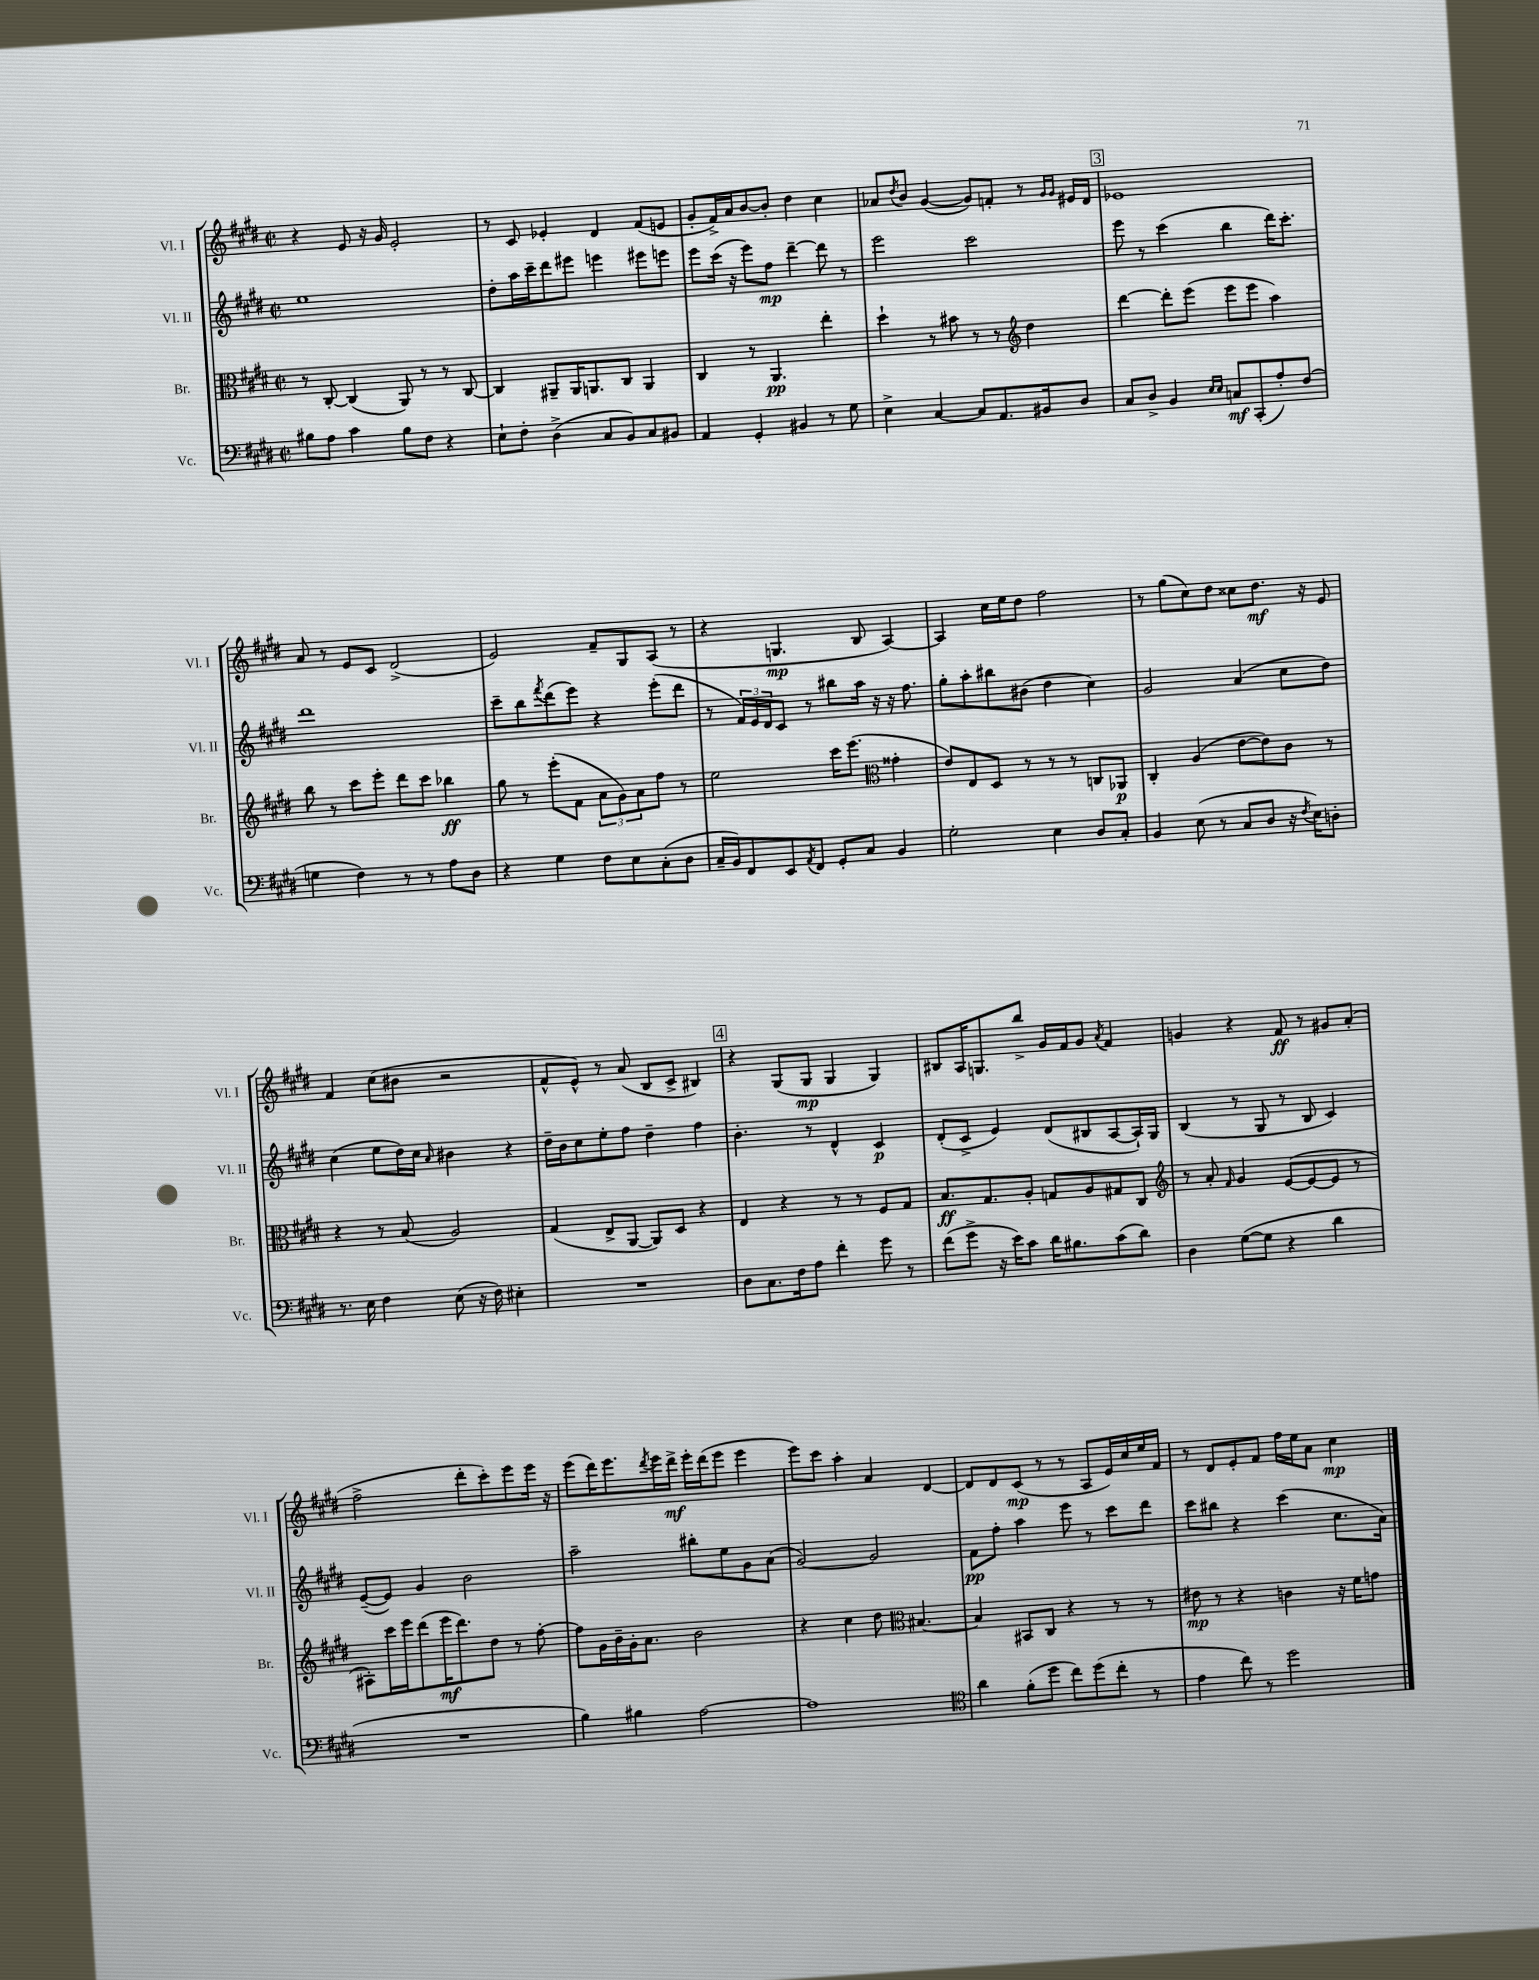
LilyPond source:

<<
\new StaffGroup <<
\new Staff = "s0" \with { instrumentName = "Vl. I" shortInstrumentName = "Vl. I" } {
    \clef treble \key e \major \defaultTimeSignature \time 2/2
    r4 e'8 r16 gis'16 e'2-. |
    r8 cis'8 ees'4-. dis'4 fis'8( e'8 |
    gis'8-. fis'16->) a'16 b'8~ b'8-. dis''4 cis''4 |
    aes'8 \acciaccatura { dis''8 } b'8 gis'4~( gis'8) f'8-. r8 \grace { gis'16 gis'16 } eis'16 dis'16 |
    \mark \markup { \box "3" } ees'1 |
    a'8 r8 e'8 cis'8 dis'2->( |
    e'2) fis'8-- gis8 a8( r8 |
    r4 g4.\mp b8 a4~) |
    a4 cis''16 e''16 dis''8 fis''2 |
    r8 gis''8( cis''8) dis''8 cisis''8 dis''8.\mf r16 e'8 |
    fis'4 cis''8( bis'8 r2 |
    fis'8-^ e'8-^) r8 a'8( b8 cis'8-> bis4) |
    \mark \markup { \box "4" } r4 gis8( gis8\mp gis4 gis4) |
    bis8 a16 g8. b''8-> gis'16 fis'16 gis'8 \acciaccatura { a'8 } fis'4 |
    g'4 r4 fis'8\ff r8 gis'8 a'8-.( |
    fis''2-> dis'''8-. cis'''8-.) e'''8 e'''16 r16 |
    e'''8( dis'''16) e'''8. \acciaccatura { dis'''8 } e'''16 dis'''16->\mf e'''16-. dis'''16( e'''8 e'''4 |
    e'''8) cis'''8 a''4-. a'4 dis'4~ |
    dis'8 dis'8 cis'8\mp( r8 r8 a8 e'16) cis''16 e''16 fis'16 |
    r8 dis'8 e'8-. fis'8 fis''16 e''16 a'8 cis''4\mp \bar "|." |
}
\new Staff = "s1" \with { instrumentName = "Vl. II" shortInstrumentName = "Vl. II" } {
    \clef treble \key e \major \defaultTimeSignature \time 2/2
    e''1 |
    dis''8-. a''16 cis'''16-- dis'''8 eis'''8 e'''4 eis'''8 e'''8 |
    e'''8 cis'''16( r16 e'''8) fis''8\mp dis'''4~-- dis'''8 r8 |
    e'''2 cis'''2 |
    \mark \markup { \box "3" } e'''8 r8 cis'''4( b''4 dis'''16) cis'''8.-. |
    dis'''1 |
    cis'''8-- b''8 \acciaccatura { fis'''8 } dis'''8( e'''8) r4 e'''8-.( dis'''8 |
    r8 \tuplet 3/2 { fis'16) e'16 dis'16 } cis'8 r8 bis''8 a''16 r16 r16 fis''8. |
    gis''8-. a''8-. bis''8 bis'8( dis''4 cis''4) |
    gis'2 a'4( cis''8 dis''8) |
    cis''4( e''8 dis''16) cis''16 \grace { a'16 } bis'4 r4 |
    dis''16-- b'16 cis''8 e''8-. fis''8 dis''4-- fis''4 |
    \mark \markup { \box "4" } b'4.-. r8 dis'4-^ cis'4\p |
    dis'8-.( cis'8-> e'4) dis'8( bis8 a8~ a16-!) gis16 |
    b4( r8 gis8 r8 b8 cis'4) |
    e'8~--( e'8) gis'4 b'2 |
    a''2-- bis''8-. e''8 gis'8 a'8( |
    gis'2~) gis'2 |
    fis'8\pp fis''8-. a''4 e'''8 r8 cis'''8 dis'''8 |
    cis'''8 bis''8 r4 cis'''4( cis''8. a'16) \bar "|." |
}
\new Staff = "s2" \with { instrumentName = "Br." shortInstrumentName = "Br." } {
    \clef alto \key e \major \defaultTimeSignature \time 2/2
    r8 cis8~-. cis4( a,8) r8 r8 cis8~ |
    cis4 ais,8-- ais,16 a,8. cis8 a,4 |
    cis4 r8 a,4.\pp e''4-. |
    dis''4-! r8 bis'8 r8 r8 \clef treble dis''4 |
    \mark \markup { \box "3" } dis'''4~ dis'''8-. e'''8( e'''8 e'''8 a''4) |
    b''8 r8 cis'''8 e'''8-. dis'''8 cis'''8 bes''4\ff |
    gis''8 r8 e'''8-.( fis'8 \tuplet 3/2 { a'8 gis'8) a'8 } fis''8 r8 |
    e''2 cis'''16 e'''8.( \clef alto gisis'4-. |
    e'8) e8 dis8 r8 r8 r8 c8 aes,8\p |
    cis4-. a4( e'8~ e'8) cis'8 r8 |
    r4 r8 b8( a2) |
    gis4( e8-> a,8~ a,8) dis8 r4 |
    \mark \markup { \box "4" } e4 r4 r8 r8 fis8 gis8 |
    b8.\ff gis8. a8-. g8 a8 gis8 cis8 |
    \clef treble r8 a'8-. \grace { fis'16 } gis'4 e'8~( e'8~ e'8 r8 |
    ais8-.) cis'''16 e'''16 dis'''8( e'''16\mf dis'''8.) dis''8 r8 fis''8~-. |
    fis''8 gis'16 b'16-- gis'16-. a'8. b'2 |
    r4 cis''4 dis''8 \clef alto bis4.~ |
    bis4 bis,8 cis8 r4 r8 r8 |
    eis'8\mp r8 r4 c'4 r16 fis'16 g'8 \bar "|." |
}
\new Staff = "s3" \with { instrumentName = "Vc." shortInstrumentName = "Vc." } {
    \clef bass \key e \major \defaultTimeSignature \time 2/2
    bis8 a8 cis'4 bis8 fis8 r4 |
    e8-! fis8-. dis4->( cis8 b,8) cis8 bis,8 |
    a,4 gis,4-. bis,4 r8 gis8 |
    e4-> cis4~ cis8 a,8. bis,16 dis8 |
    \mark \markup { \box "3" } cis8 dis8-> b,4 \grace { e16 e16 } c8\mf cis,8-.( a8-.) fis8( |
    g4 fis4) r8 r8 a8 dis8 |
    r4 gis4 fis8 e8 cis8-.( dis8 |
    cis16-- b,16) fis,8 e,8 \acciaccatura { a,8 } fis,8 gis,8-. cis8 b,4 |
    gis2-. e4 dis8 cis8-. |
    b,4 e8( r8 cis8 dis8 r16 \acciaccatura { fis8 } e16) d8-. |
    r8. e16 fis4 e8( r16 fis16) eis4-. |
    R1 |
    \mark \markup { \box "4" } dis8 cis8. fis16 a8 fis'4-. gis'8 r8 |
    fis'8( gis'8-> r16 e'16) cis'8 dis'16 bis8. cis'8( dis'8) |
    dis4 gis8~( gis8 r4 dis'4 |
    R1 |
    b4) bis4 a2~ |
    a1 |
    \clef tenor a'4 fis'8-.( dis''8 cis''8) dis''8( cis''8-. r8 |
    e'4 cis''8) r8 dis''2 \bar "|." |
}
>>
>>
\layout { \context { \Score \remove "Bar_number_engraver" } }
